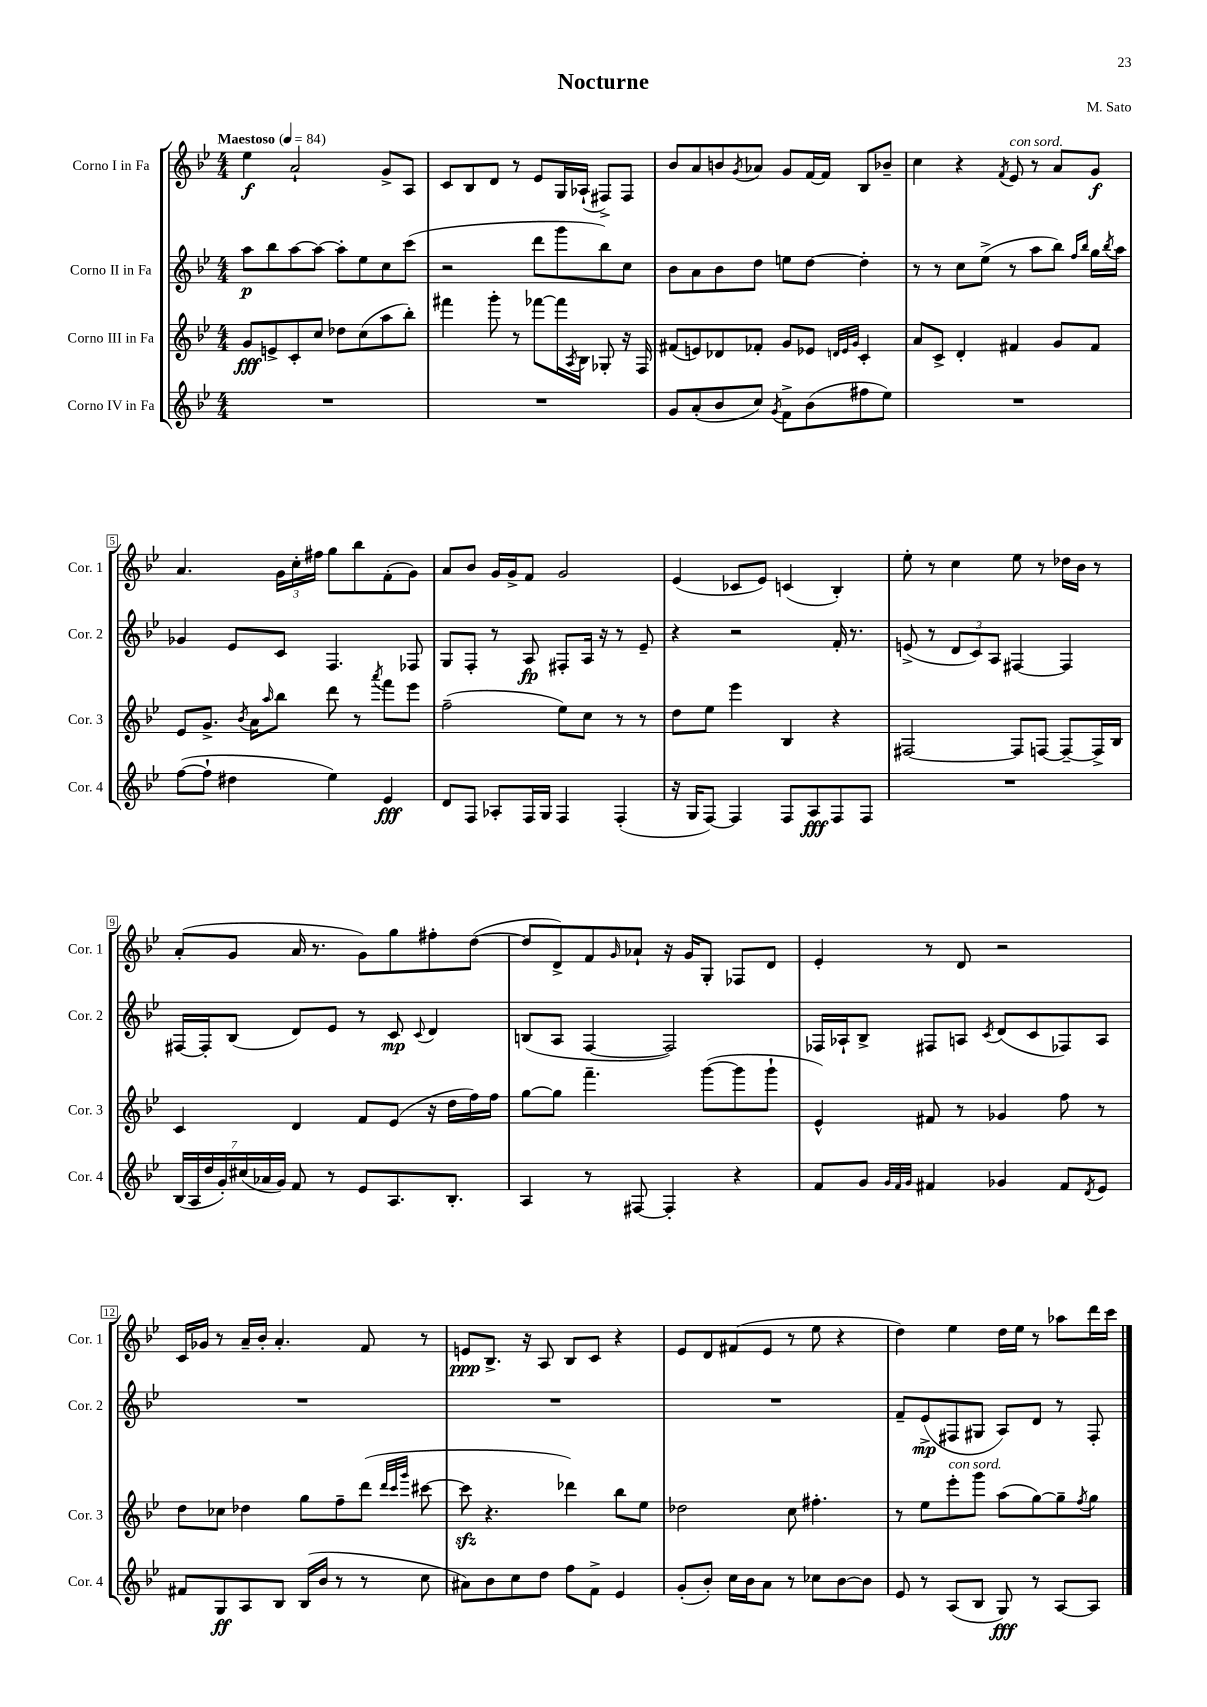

**kern	**dynam	**kern	**dynam	**kern	**dynam	**kern	**dynam
*part4	*part4	*part3	*part3	*part2	*part2	*part1	*part1
*staff4	*staff4	*staff3	*staff3	*staff2	*staff2	*staff1	*staff1
*I"Corno IV in Fa	*	*I"Corno III in Fa	*	*I"Corno II in Fa	*	*I"Corno I in Fa	*
*I'Cor. 4	*	*I'Cor. 3	*	*I'Cor. 2	*	*I'Cor. 1	*
*clefG2	*	*clefG2	*	*clefG2	*	*clefG2	*
*k[b-e-]	*	*k[b-e-]	*	*k[b-e-]	*	*k[b-e-]	*
*M4/4	*	*M4/4	*	*M4/4	*	*M4/4	*
*MM84	*	*MM84	*	*MM84	*	*MM84	*
=1	=1	=1	=1	=1	=1	=1	=1
!	!	!	!	!	!	!LO:TX:a:B:t=Maestoso	!
1r	.	8g/L	fff	8aa\L	p	4ee-\	f
.	.	8en^/	.	8bb-\	.	.	.
.	.	8c'/	.	[8aa\	.	2a`/	.
.	.	8cc/J	.	8aa\J_	.	.	.
.	.	8dd-X\L	.	8aa'\L]	.	.	.
.	.	(8cc\	.	8ee-\	.	.	.
.	.	8aa\	.	8cc\	.	8g^/L	.
.	.	8bb-'\J)	.	(8ccc\J	.	8A/J	.
=2	=2	=2	=2	=2	=2	=2	=2
1r	.	4fff#X\	.	2r	.	8c/L	.
.	.	.	.	.	.	8B-/	.
.	.	8ggg'\	.	.	.	8d/J	.
.	.	8r	.	.	.	8r	.
.	.	[8fff-X\L	.	8ddd\L	.	8e-/L	.
.	.	16fff-\L]	.	8ggg\	.	16G/L	.
.	.	8qA/	.	.	.	.	.
.	.	16B-\JJ	.	.	.	(16A-X`/JJ	.
.	.	8G-X'/	.	8bb-\)	.	8F#X^/L)	.
.	.	16r	.	8cc\J	.	8F#/J	.
.	.	16F/	.	.	.	.	.
=3	=3	=3	=3	=3	=3	=3	=3
8g/L	.	(8f#X/L	.	8b-\L	.	8b-/L	.
(8a'/	.	8en/)	.	8a\	.	8a/	.
8b-/	.	8d-X/	.	8b-\	.	8bn/	.
.	.	.	.	.	.	8qg/	.
8cc/J)	.	8f-X'/J	.	8dd\J	.	8a-X/J	.
8qg/	.	.	.	.	.	.	.
8f^\L	.	8g/L	.	8een\L	.	8g/L	.
(8b-\	.	8e-X/J	.	[8dd\J	.	[16f/L	.
.	.	.	.	.	.	16f/JJ]	.
.	.	32qqdn/LLL	.	.	.	.	.
.	.	32qqe-/	.	.	.	.	.
.	.	32qqg/JJJ	.	.	.	.	.
8ff#X\	.	4c'/	.	4dd'\]	.	8B-/L	.
8ee-\J)	.	.	.	.	.	8b-X~/J	.
=4	=4	=4	=4	=4	=4	=4	=4
1r	.	8a/L	.	8r	.	4cc\	.
.	.	8c^/J	.	8r	.	.	.
.	.	4d'/	.	8cc\L	.	4r	.
.	.	.	.	(8ee-^\J	.	.	.
.	.	.	.	.	.	8qf/	.
!	!	!	!	!	!	!LO:TX:a:i:t=con sord.	!
.	.	4f#X/	.	8r	.	8e-/	.
.	.	.	.	8aa\L	.	8r	.
.	.	8g/L	.	8bb-\J)	.	8a/L	.
.	.	.	.	16qqff/LL	.	.	.
.	.	.	.	16qqbb-/JJ	.	.	.
.	.	8f#/J	.	16gg\LL	.	8g/J	f
.	.	.	.	8qbb-/	.	.	.
.	.	.	.	16aa\JJ	.	.	.
!!LO:LB:g=z
=5	=5	=5	=5	=5	=5	=5	=5
([8ff\L	.	8e-/L	.	4g-X/	.	4.a/	.
8ff`\J]	.	8.g^/J	.	.	.	.	.
4dd#X\	.	.	.	8e-/L	.	.	.
.	.	8qb-/	.	.	.	.	.
.	.	16a\KL	.	.	.	.	.
.	.	16qqaa/	.	.	.	.	.
.	.	8bb-\J	.	8c/J	.	24g\LL	.
.	.	.	.	.	.	24cc'\	.
.	.	.	.	.	.	24ff#X\JJ	.
4ee-\)	.	8ddd\	.	4.F/	.	8gg\L	.
.	.	8r	.	.	.	8bb-\	.
.	.	8qaaa/	.	.	.	.	.
4e-/	fff	8fff\L	.	.	.	(8f'\	.
.	.	8eee-\J	.	8F-X/	.	8g\J)	.
=6	=6	=6	=6	=6	=6	=6	=6
8d/L	.	(2ff~\	.	8G/L	.	8a/L	.
8F/J	.	.	.	8F'/J	.	8b-/J	.
8A-X'/L	.	.	.	8r	.	16g/LL	.
.	.	.	.	.	.	16g^/J	.
16F/L	.	.	.	8A/	fp	8f/J	.
16G/JJ	.	.	.	.	.	.	.
4F/	.	8ee-\L)	.	8F#X'/L	.	2g/	.
.	.	8cc\J	.	16A/Jk	.	.	.
.	.	.	.	16r	.	.	.
(4F'/	.	8r	.	8r	.	.	.
.	.	8r	.	8e-~/	.	.	.
=7	=7	=7	=7	=7	=7	=7	=7
16r	.	8dd\L	.	4r	.	(4e-/	.
16G/KL	.	.	.	.	.	.	.
[8F/J)	.	8ee-\J	.	.	.	.	.
4F/]	.	4eee-\	.	2r	.	8c-X/L	.
.	.	.	.	.	.	8e-/J)	.
8F/L	.	4B-/	.	.	.	(4cn/	.
8A/	fff	.	.	.	.	.	.
8F/	.	4r	.	16f'/	.	4B-'/)	.
.	.	.	.	8.r	.	.	.
8F/J	.	.	.	.	.	.	.
=8	=8	=8	=8	=8	=8	=8	=8
1r	.	[2F#X/	.	(8en^/	.	8ee-'\	.
.	.	.	.	8r	.	8r	.
.	.	.	.	12d/L	.	4cc\	.
.	.	.	.	12c/)	.	.	.
.	.	.	.	12A/J	.	.	.
.	.	8F#/L]	.	[4F#X/	.	8ee-\	.
.	.	[8Fn/J	.	.	.	8r	.
.	.	8F~/L_	.	4F#/]	.	16dd-X\LL	.
.	.	.	.	.	.	16b-\JJ	.
.	.	16F^/L]	.	.	.	8r	.
.	.	16B-/JJ	.	.	.	.	.
!!LO:LB:g=z
=9	=9	=9	=9	=9	=9	=9	=9
(28B-/LL	.	4c/	.	[16F#X/LL	.	(8a'/L	.
28A/	.	.	.	.	.	.	.
.	.	.	.	16F#'/J]	.	.	.
28dd/	.	.	.	.	.	.	.
28g'/)	.	.	.	.	.	.	.
.	.	.	.	(8B-/J	.	8g/J	.
(28cc#X/	.	.	.	.	.	.	.
28a-X/	.	.	.	.	.	.	.
28g/JJ)	.	.	.	.	.	.	.
8f/	.	4d/	.	8d/L)	.	16a/	.
.	.	.	.	.	.	8.r	.
8r	.	.	.	8e-/J	.	.	.
8e-/L	.	8f/L	.	8r	.	8g\L)	.
8.A/	.	(8e-/J	.	8c/	mp	8gg\	.
.	.	.	.	8qqc/	.	.	.
.	.	16r	.	4d/	.	8ff#X'\	.
8.B-'/J	.	16dd\LL	.	.	.	.	.
.	.	16ff\)	.	.	.	([8dd\J	.
.	.	16ff\JJ	.	.	.	.	.
=10	=10	=10	=10	=10	=10	=10	=10
4A/	.	[8gg\L	.	(8Bn/L	.	8dd/L]	.
.	.	8gg\J]	.	8A/J	.	8d^/)	.
8r	.	4.fff~\	.	[4F/	.	8f/	.
.	.	.	.	.	.	16qqg/	.
[8F#X/	.	.	.	.	.	8a-X`/J	.
4F#'/]	.	.	.	2F/])	.	16r	.
.	.	.	.	.	.	16g/KL	.
.	.	([8ggg\L	.	.	.	8G'/J	.
4r	.	8ggg\]	.	.	.	8F-X/L	.
.	.	8ggg`\J	.	.	.	8d/J	.
=11	=11	=11	=11	=11	=11	=11	=11
8f/L	.	4e-^^/)	.	16F-X/LL	.	4e-'/	.
.	.	.	.	16A-X`/J	.	.	.
8g/J	.	.	.	8B-^/J	.	.	.
32qqg/LLL	.	.	.	.	.	.	.
32qqf/	.	.	.	.	.	.	.
32qqg/JJJ	.	.	.	.	.	.	.
4f#X/	.	8f#X/	.	8F#X/L	.	8r	.
.	.	8r	.	8An/J	.	8d/	.
.	.	.	.	8qc/	.	.	.
4g-X/	.	4g-X/	.	(8d/L	.	2r	.
.	.	.	.	8c/	.	.	.
8f#/L	.	8ff\	.	8F-X/)	.	.	.
8qd/	.	.	.	.	.	.	.
8e-/J	.	8r	.	8A/J	.	.	.
!!LO:LB:g=z
=12	=12	=12	=12	=12	=12	=12	=12
8f#X/L	.	8dd\L	.	1r	.	16c/LL	.
.	.	.	.	.	.	16g-X/JJ	.
8G/	ff	8cc-X\J	.	.	.	8r	.
8A/	.	4dd-X\	.	.	.	16a~/LL	.
.	.	.	.	.	.	16b-'/JJ	.
8B-/J	.	.	.	.	.	4.a'/	.
(16B-/LL	.	8gg\L	.	.	.	.	.
16b-/JJ	.	.	.	.	.	.	.
8r	.	8ff~\	.	.	.	.	.
8r	.	(8ddd\J	.	.	.	8f/	.
.	.	32qqddd/LLL	.	.	.	.	.
.	.	32qqccc/	.	.	.	.	.
.	.	32qqggg/JJJ	.	.	.	.	.
8cc\	.	[8ccc#X\	.	.	.	8r	.
=13	=13	=13	=13	=13	=13	=13	=13
8a#X\L)	.	8ccc#zz\]	.	1r	.	8en/L	ppp
8b-\	.	4.r	.	.	.	8.B-^/J	.
8cc\	.	.	.	.	.	.	.
.	.	.	.	.	.	16r	.
8dd\J	.	.	.	.	.	8A/	.
8ff\L	.	4ddd-X\)	.	.	.	8B-/L	.
8f^\J	.	.	.	.	.	8c/J	.
4e-/	.	8bb-\L	.	.	.	4r	.
.	.	8ee-\J	.	.	.	.	.
=14	=14	=14	=14	=14	=14	=14	=14
(8g'/L	.	2dd-X\	.	1r	.	8e-/L	.
8b-'/J)	.	.	.	.	.	8d/	.
16cc\LL	.	.	.	.	.	(8f#X/	.
16b-\J	.	.	.	.	.	.	.
8a\J	.	.	.	.	.	8e-/J	.
8r	.	8cc\	.	.	.	8r	.
8cc-X\L	.	4.ff#X'\	.	.	.	8ee-\	.
[8b-\	.	.	.	.	.	4r	.
8b-\J]	.	.	.	.	.	.	.
=15	=15	=15	=15	=15	=15	=15	=15
8e-/	.	8r	.	8f~/L	.	4dd\)	.
8r	.	8ee-\L	.	(8e-^/	mp	.	.
!	!	!LO:TX:a:i:t=con sord.	!	!	!	!	!
(8A/L	.	8eee-'\	.	8F#X/	.	4ee-\	.
8B-/J	.	8ggg\J	.	8G#X/J	.	.	.
8G/)	fff	(8aa\L	.	8A/L)	.	16dd\LL	.
.	.	.	.	.	.	16ee-\JJ	.
8r	.	[8gg\)	.	8d/J	.	8r	.
[8A/L	.	8gg~\]	.	8r	.	8aa-X\L	.
.	.	8qff/	.	.	.	.	.
8A/J]	.	8gg\J	.	8F#'/	.	16ddd\L	.
.	.	.	.	.	.	16ccc\JJ	.
==	==	==	==	==	==	==	==
*-	*-	*-	*-	*-	*-	*-	*-
